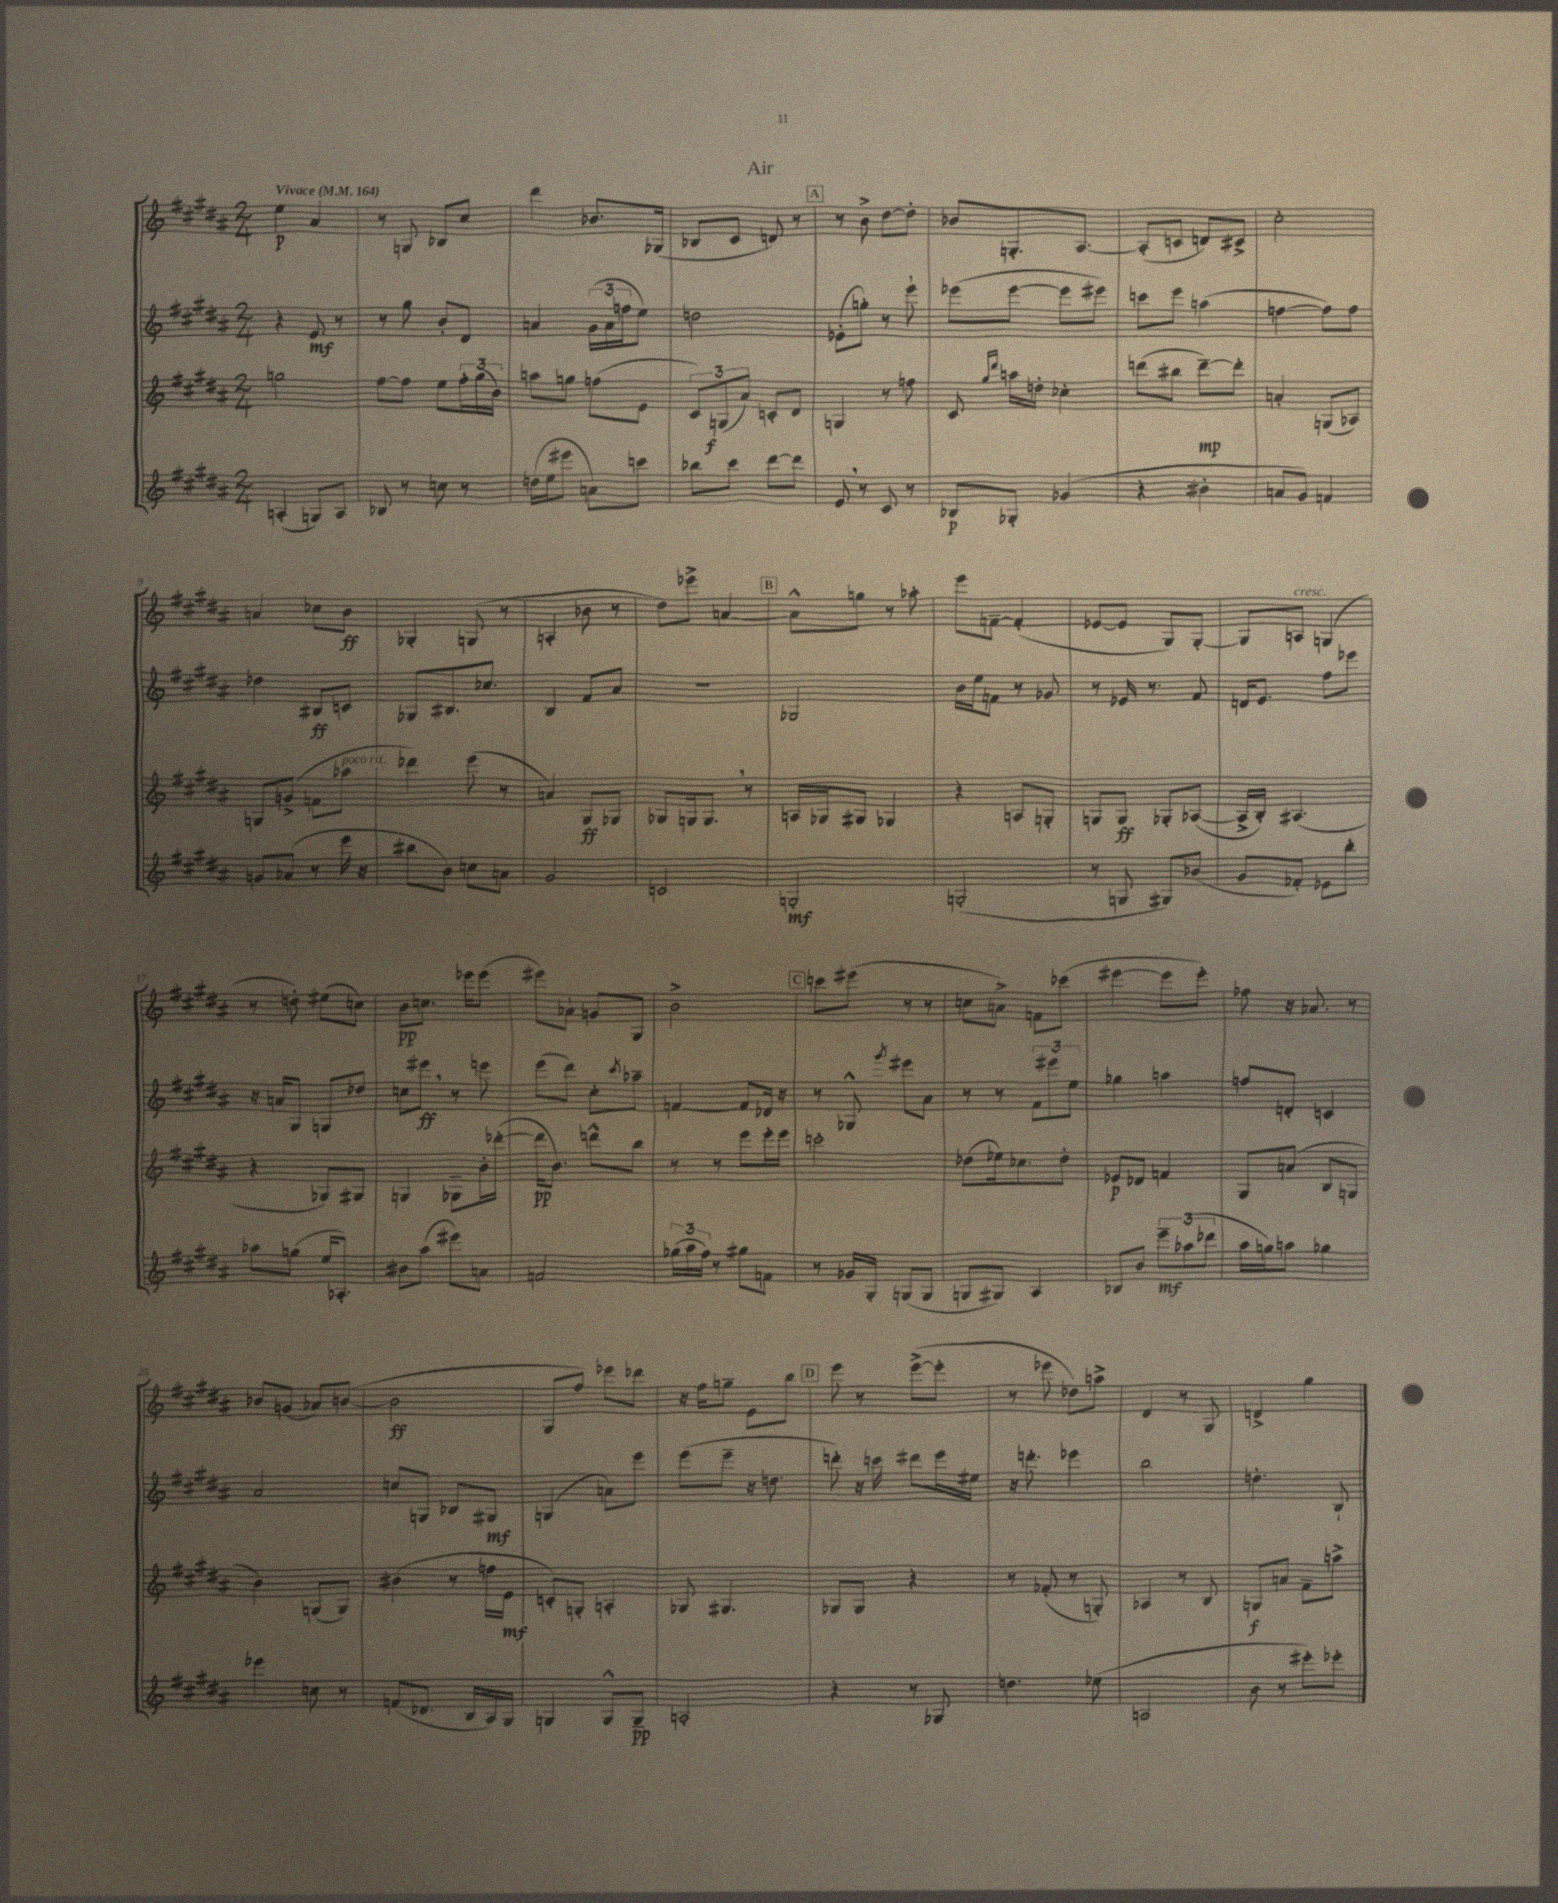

**kern	**kern	**kern	**kern
*staff4	*staff3	*staff2	*staff1
*clefG2	*clefG2	*clefG2	*clefG2
*k[f#c#g#d#a#]	*k[f#c#g#d#a#]	*k[f#c#g#d#a#]	*k[f#c#g#d#a#]
*M2/4	*M2/4	*M2/4	*M2/4
*MM164	*MM164	*MM164	*MM164
(4A'	2gg	4r	4ee
8G)	.	8e	4a#
8A	.	8r	.
=	=	=	=
8B-	[8ff#	8r	8r
8r	8ff#]	8gg#	8G
8cc	8ee	8b'	8B-
8r	24ff#'	8d#	8cc#
.	(24gg#	.	.
.	24b)	.	.
=	=	=	=
(16dd	8aa	4a	4ddd#
16ee	.	.	.
8eee#	8gg	.	.
8a)	(8ff	(24g#	8.b-
.	.	24a	.
.	.	24ff	.
8ccc	8e	8ee)	.
.	.	.	(16G-
=	=	=	=
8bb-	12c#)	2dd	8B-
.	(12G	.	.
8ccc#	.	.	8c#
.	12a#)	.	.
[8ddd#	8c'	.	8d)
8ddd#]	8d#	.	8r
=	=	=	=
8e	4G	(8e-'	8r
8r	.	8gg')	8b^
8c#	8r	8r	[8dd#
8r	8ff	8eee`	8dd#']
=	=	=	=
8B-	8c#	(8eee-	8b-
.	16qqgg#	.	.
.	16qqddd#	.	.
8G-'	16aa	[8eee-	8.G'
.	16dd'	.	.
(4g-	4cc-'	8eee-]	.
.	.	.	[8.A#
.	.	8eee#)	.
=	=	=	=
4r	(8ddd	8ccc	(8A#']
.	8bb#	8eee	8c
4b#'	[8ddd~)	(4aa	8d)
.	8ddd']	.	8c#^
=	=	=	=
8a	4a'	[4ff	2cc#'
8g#)	.	.	.
4f	(8G	8ff])	.
.	8A-)	8ff	.
=	=	=	=
8g	8G	4dd-	4a
(8a-	(8g^	.	.
8r	8f	8B#	8cc-
16eee	8aa-	8c	8b
16r	.	.	.
=	=	=	=
8bb#	4ddd-)	8G-	4G-'
8b)	.	8.B#	.
8cc	(8eee	.	(8G
.	.	8.cc-	.
8a	8r	.	8r
=	=	=	=
2g#	4a)	4B	4A'
.	8G#	8f#	8b-
.	8G-	8a#	8r
=	=	=	=
2c	8G-	2r	8dd#)
.	16G	.	8eee-^
.	8.G	.	.
.	.	.	[4a
.	8r	.	.
=	=	=	=
2G'	16A	2G-	8a^^]
.	16G-	.	.
.	8G#	.	8gg
.	4G-	.	8r
.	.	.	8aa-'
=	=	=	=
(2G'	4r	16b	8eee
.	.	16ee	.
.	.	8f	[8f~
.	8A	8r	(4f']
.	8G'	8g-	.
=	=	=	=
8r	8G	8r	[8e-
8G	8G	16e-	8e-]
.	.	8.r	.
8G#)	8G-'	.	8G#)
(8b-	([8A-	8f#	[8G#'
=	=	=	=
8g#	16A-^]	16d	8G#]
.	16B')	8.e	.
8f-')	(4.A#	.	8A
8e-	.	8ff#	(4G
8bb'	.	8eee-	.
=	=	=	=
8aa-	4r	16r	8r
.	.	16a	.
(8gg	.	8G#	8dd')
16ee	8G-)	8G	(8ee#
8.A-')	.	.	.
.	8G#	8dd-	8cc)
=	=	=	=
8b#	4G	8cc	8b
(8aa#	.	8eee#	8.cc
8eee#)	8G-~	8r	.
.	.	.	16eee-
8a	16b'	8eee	(8eee-
.	([16ddd-'	.	.
=	=	=	=
2f	16ddd-]	(8eee	8eee#)
.	8.b)	.	.
.	.	8ddd#)	8a-`
.	8ddd^^	8cc#'	8g
.	.	8qccc#	.
.	8bb	8aa-~	8G#
=	=	=	=
(24gg-	8r	[4f	2b^
24aa#	.	.	.
24ff#)	.	.	.
8r	8r	.	.
8gg#	8eee	8f]	.
8f	16eee'	16d-	.
.	16eee	16r	.
=	=	=	=
8r	2ccc'	8r	8ccc
16g-	.	8G-^^	(8eee#
16G#'	.	.	.
.	.	8qggg#	.
(8G	.	8eee#	8r
8G	.	8a#	8r
=	=	=	=
8G	(8dd-	8r	8cc
8G#)	16ee-)	8r	8a^)
.	8.cc-	.	.
4A#	.	12f#	8f
.	.	12eee#	.
.	8dd-'	.	(8ccc-
.	.	12ee	.
=	=	=	=
8B-	8e-	4gg-	[4eee#
8b	8d-	.	.
12eee~	4f	4aa	8eee#]
(12aa-	.	.	.
.	.	.	8eee#')
12ddd-	.	.	.
=	=	=	=
16aa#	8G#	8ff	8ff-
16gg)	.	.	.
8aa	(8a	8d'	16r
.	.	.	8.a-
4gg-	8B	4c	.
.	8G	.	8r
=	=	=	=
4eee-	4b)	2a#	8b-
.	.	.	(8g
8cc	(8G	.	8a-)
8r	8G)	.	([8b
=	=	=	=
(8f	(4b#	8cc	2b]
8.d-	.	8G	.
.	8r	8B-	.
16B	.	.	.
16A#)	16ff	8G#	.
16G#	16e	.	.
=	=	=	=
4G	8c')	(4G	8G#
.	8G'	.	8ff#)
8G^^	4A'	8a)	8eee-
8G~	.	8eee	8ddd-
=	=	=	=
2A'	8G-	(8eee	16r
.	.	.	16ff#
.	4.G#	8eee~	8gg~
.	.	16r	8e
.	.	8.dd	.
.	.	.	8bb
=	=	=	=
4r	8G-	8ddd')	8eee
.	8G-	16r	8r
.	.	16ccc	.
8r	4r	8ddd#	([8eee^
8G-	.	16eee	8eee']
.	.	16ee#	.
=	=	=	=
4.dd	8r	16r	8r
.	.	8.ddd'	.
.	(8f-'	.	8eee-
.	8r	4eee-	8dd-)
(8ee-	8G')	.	8aa^
=	=	=	=
2A	4A-	2bb	4d#
.	8r	.	8r
.	8B	.	8G#
=	=	=	=
8b	8G	4.dd'	4d^
8r	8a	.	.
8eee#')	8f#~	.	4gg#
8eee-'	8aa^	8B`	.
==	==	==	==
*-	*-	*-	*-
